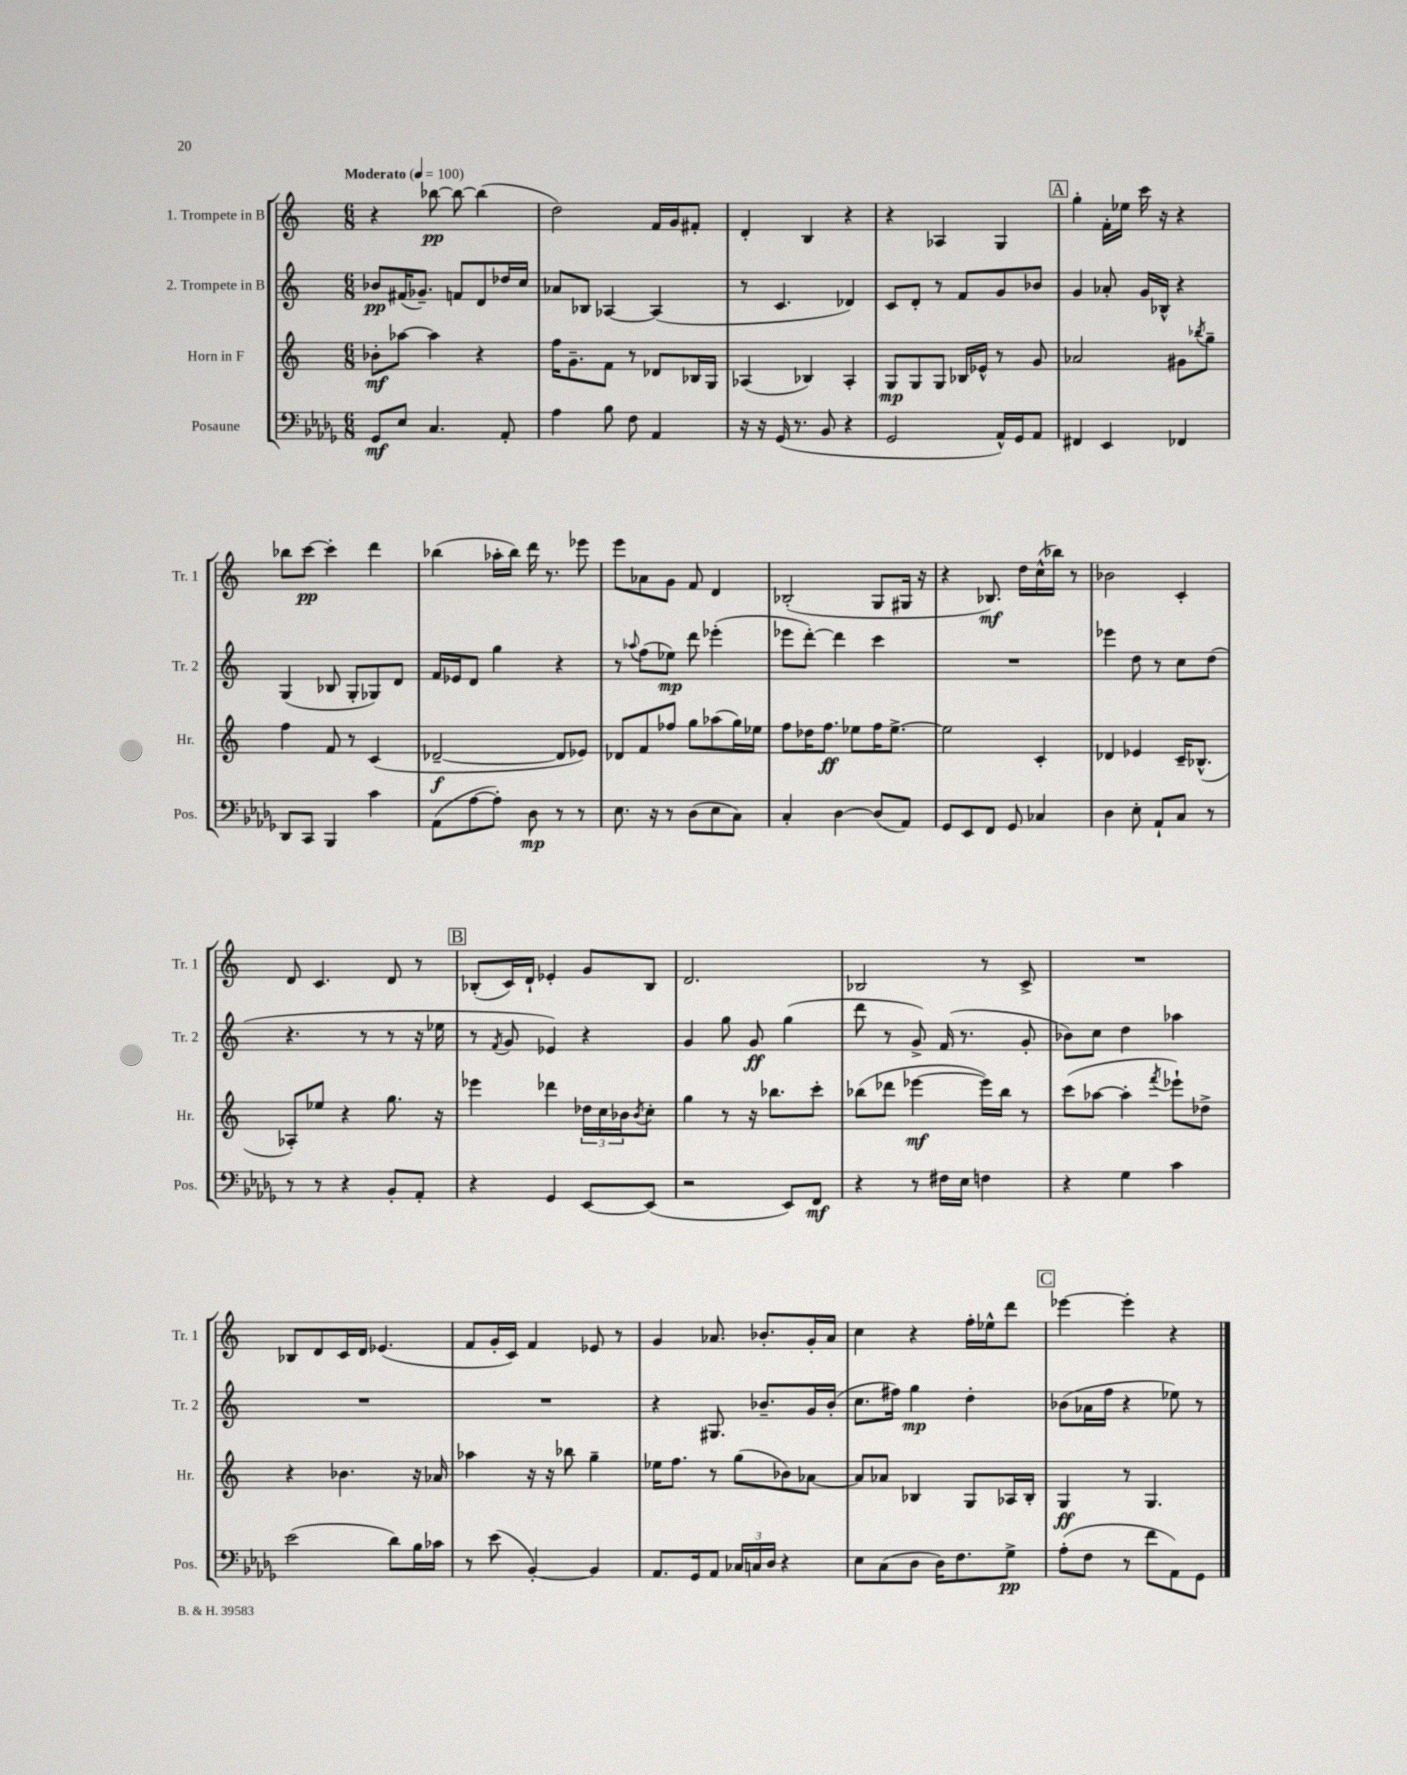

**kern	**kern	**kern	**kern
*staff4	*staff3	*staff2	*staff1
*clefF4	*clefG2	*clefG2	*clefG2
*k[b-e-a-d-g-]	*k[]	*k[]	*k[]
*M6/8	*M6/8	*M6/8	*M6/8
*MM100	*MM100	*MM100	*MM100
8GG-	8b-'	8b-	4r
8E-	[8aa-	(16f#	.
.	.	8.g-~)	.
4.C	4aa-]	.	[8bb-
.	.	8f	8bb-_
.	4r	8d	(4bb-]
8AA-'	.	16dd-	.
.	.	16cc	.
=	=	=	=
4A-	16ff	8a-	2dd)
.	8.g~	.	.
.	.	8B-	.
8B-	8f	[4A-	.
8F	8r	.	.
4AA-	8d-	(4A-]	16f
.	.	.	16g
.	16B-	.	8f#'
.	16G	.	.
=	=	=	=
16r	(4A-	8r	4d'
16r	.	.	.
(16GG-	.	4.c	.
8.r	.	.	.
.	4B-)	.	4B
8BB-	.	.	.
4r	4A-'	4d-)	4r
=	=	=	=
2GG-	8G	8c	4r
.	8G	8d'	.
.	8G	8r	4A-
.	16B-	8f	.
.	16e-^^	.	.
16AA-^^)	8r	8g	4G
16GG-	.	.	.
8AA-	8g	8b-	.
=	=	=	=
4FF#	2a-	4g	4gg'
4EE-	.	8a-'	16f'
.	.	.	16ee-
.	.	16g	16ccc
.	.	16B-^^	16r
4FF-	8g#	4r	4r
.	8qbb-	.	.
.	8gg~	.	.
=	=	=	=
8DD-	4ff	(4G	8bb-
8CC	.	.	[8ccc
4BBB-	8f	8B-	4ccc']
.	8r	8G'	.
4c	(4c	8G-)	4ddd
.	.	8d	.
=	=	=	=
(8AA-	[2d-~	16f	(4bb-
.	.	16e-	.
[8A-	.	8d	.
8A-'])	.	4gg	16aa-'
.	.	.	16bb-)
8D-	.	.	16ddd
.	.	.	8.r
8r	8d-]	4r	.
8r	8e-)	.	8eee-
=	=	=	=
8.E-	8d-	8r	8eee
.	.	8qqaa-	.
.	8f	(8ff	8a-
16r	.	.	.
8r	8ff-	8ee-)	8g
(8D-	8gg	8ddd	8f
8E-	(8aa-	(4eee-'	4d
8C)	16gg)	.	.
.	16ee-	.	.
=	=	=	=
4C'	8ff	8eee-	(2B-'
.	16dd-	[8ddd')	.
.	8.ff	.	.
[4D-	.	4ddd]	.
.	8ee-	.	.
(8D-]	16ff	4ccc	8G
.	[8.ee-^	.	.
8AA-)	.	.	16G#
.	.	.	16r
=	=	=	=
8GG-	2ee-]	2.r	4r
8EE-	.	.	.
8FF	.	.	8.B-)
8GG-	.	.	.
.	.	.	16dd
4C-	4c'	.	(16cc^^
.	.	.	16bb-)
.	.	.	8r
=	=	=	=
4D-	4d-	4eee-	2b-
8E-'	4e-	8dd	.
8AA-`	.	8r	.
8C	16c~	8cc	4c'
.	(8.B-^^	.	.
8r	.	(8dd	.
=	=	=	=
8r	8A-')	4.r	8d
8r	8ee-	.	4.c
4r	4r	.	.
.	.	8r	.
8BB-'	8.gg	8r	8d
8AA-'	.	16r	8r
.	16r	16ee-	.
=	=	=	=
4r	4eee-	8r	(8B-'
.	.	8qf	.
.	.	8g	16c)
.	.	.	16d`
4GG-	4ddd-	4e-)	4e-'
[8EE-	24dd-	4r	8g
.	24cc	.	.
.	24b-	.	.
.	8qb-	.	.
(8EE-]	8cc'	.	8B-
=	=	=	=
2r	4gg	4g	2.d
.	8r	8gg	.
.	16r	8g	.
.	8.bb-	.	.
8EE-)	.	(4gg	.
8FF	8ccc'	.	.
=	=	=	=
4r	(8bb-	8ddd	2B-
.	8ddd-	8r	.
8r	[4eee-	8g^)	.
16F#	.	(16f	.
16E-	.	8.r	.
4F	16eee-])	.	8r
.	16bb-	.	.
.	8r	8g'	8c^
=	=	=	=
4r	(8ccc	8b-)	2.r
.	[8aa-	8cc	.
4G-	4aa-']	4dd	.
.	8qfff	.	.
4c	8eee-`)	4aa-	.
.	8dd-^	.	.
=	=	=	=
(2e-	4r	2.r	8B-
.	.	.	8d
.	4.b-	.	16c
.	.	.	16d
.	.	.	(4.e-
8d-)	.	.	.
16B-	16r	.	.
16c-	16a-	.	.
=	=	=	=
8r	4aa-	2.r	8f
(8e-	.	.	16g'
.	.	.	16c)
[4BB-')	16r	.	4f
.	16r	.	.
.	8bb-	.	.
4BB-]	4gg~	.	8e-
.	.	.	8r
=	=	=	=
8.AA-	16ee-	4r	4g
.	8.ff	.	.
16GG-	.	.	.
8AA-	8r	8.G#	8.a-
24C-	(8gg	.	.
24C	.	.	.
.	.	8.b-~	8.b-'
24D-	.	.	.
4r	8b-)	.	.
.	[8a-	16g	16g'
.	.	(16b-'	16a-
=	=	=	=
8E-	8a-]	8.cc	4cc
(8C	8a-	.	.
.	.	16ff#)	.
8D-	4B-	4gg	4r
16D-)	.	.	.
8.F	.	.	.
.	8G	4dd'	16ff'
.	.	.	16ee-^^
8G-^	16A-	.	8ddd
.	16B-'	.	.
=	=	=	=
(8A-'	4G	(8b-	[4eee-
8F	.	16a-	.
.	.	16ff	.
8r	8r	4r	4eee-']
8f	4.G	.	.
8AA-)	.	8ee-)	4r
8GG-	.	8r	.
==	==	==	==
*-	*-	*-	*-
